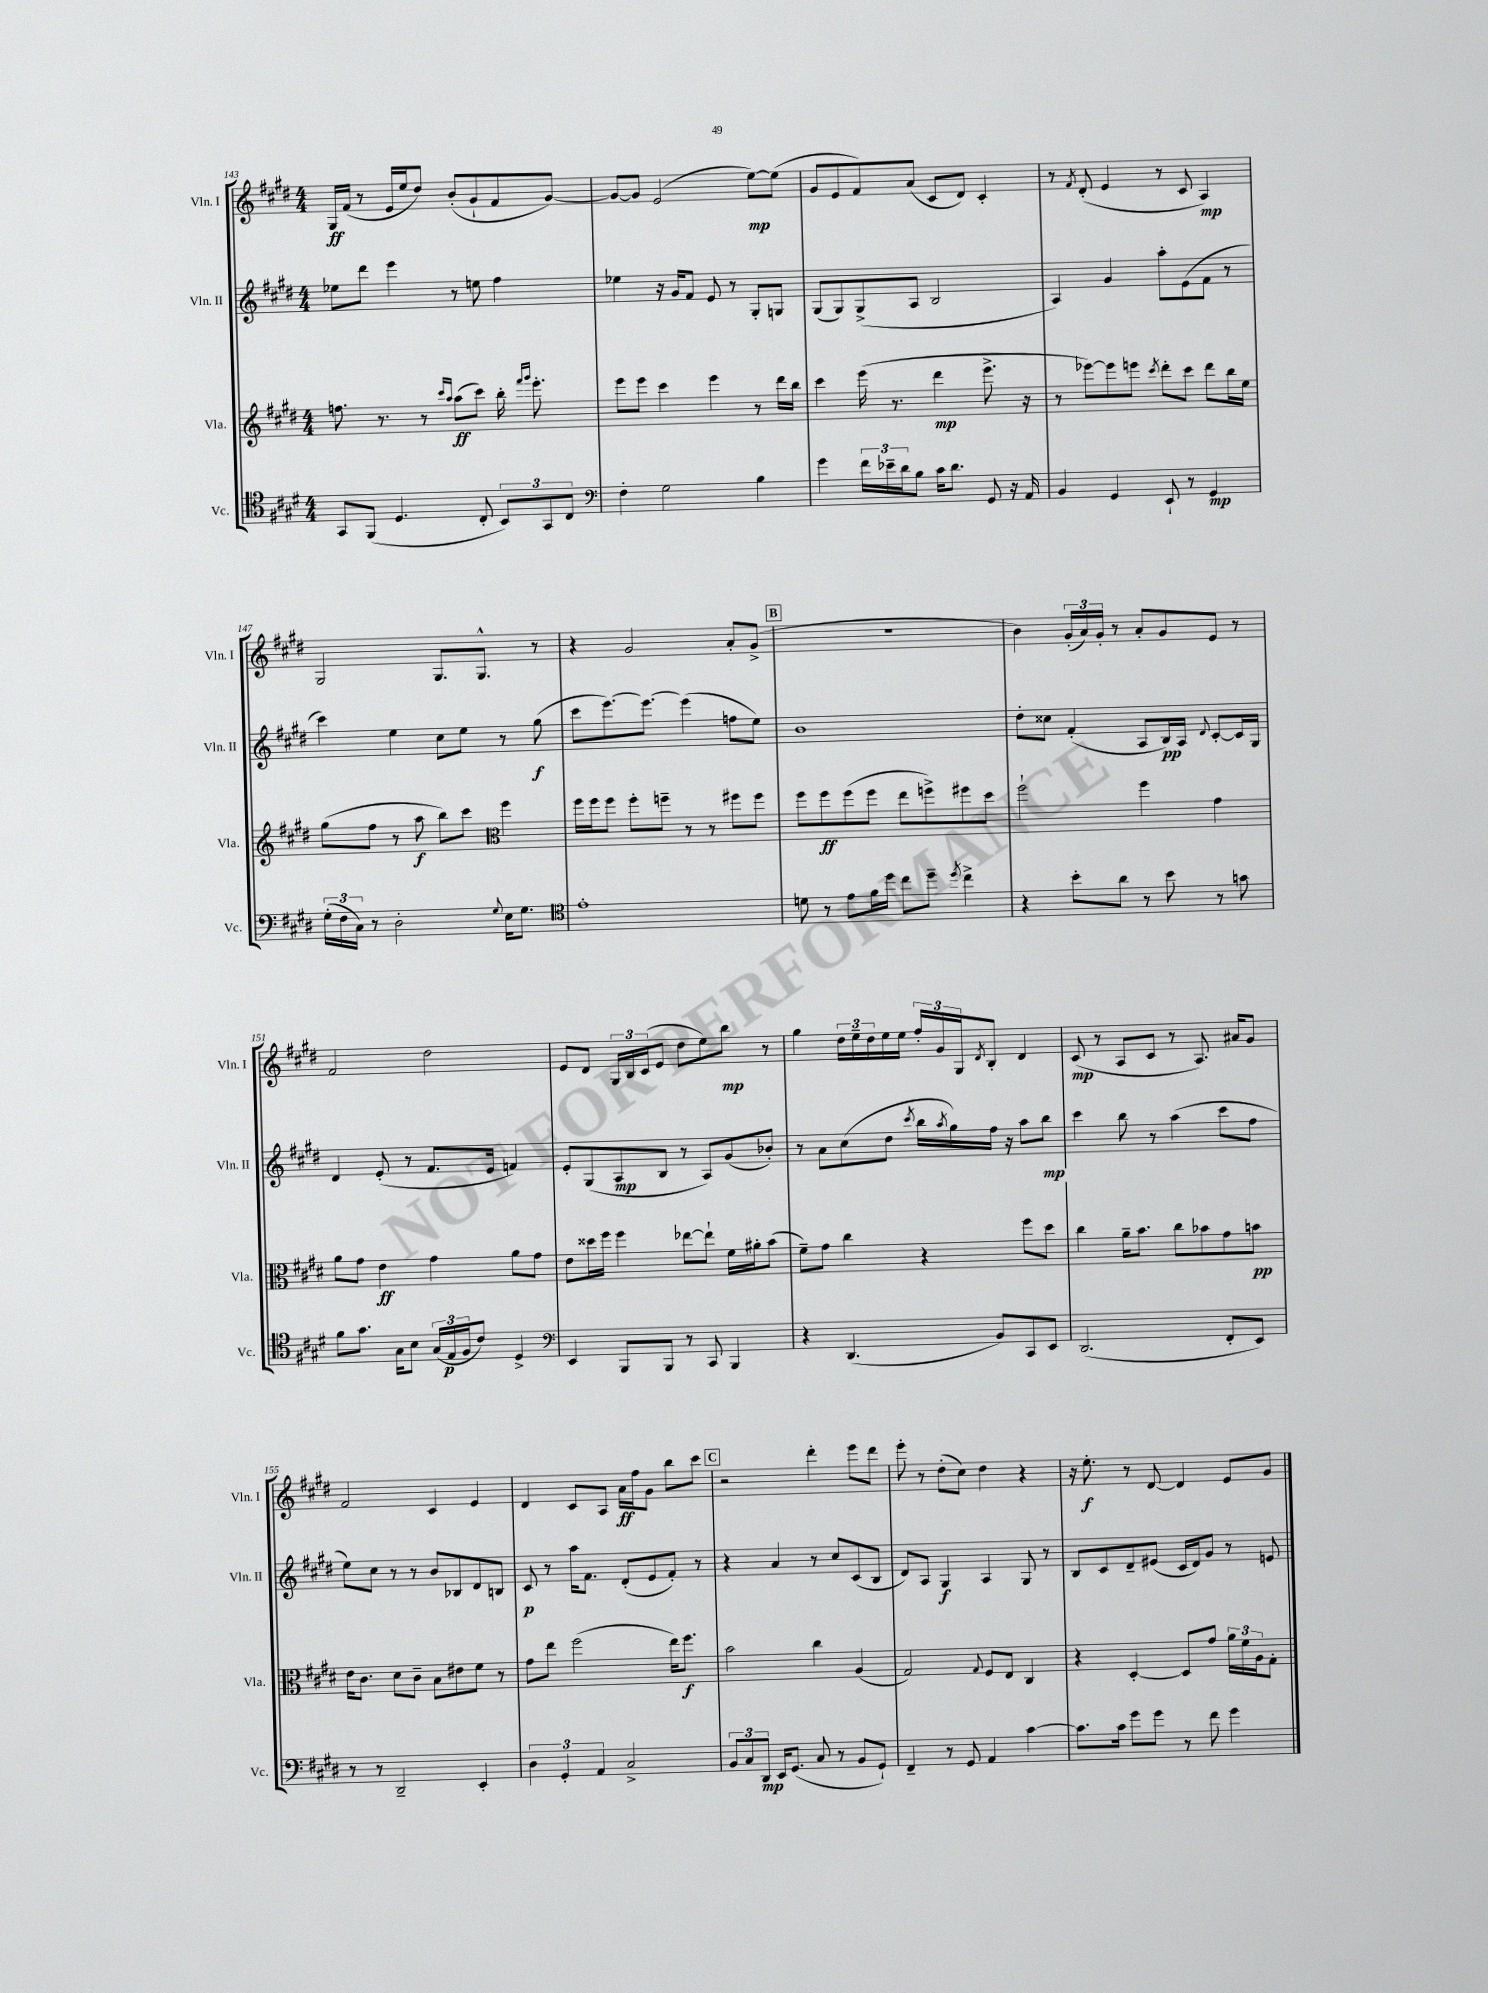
<<
\new StaffGroup <<
\new Staff = "s0" \with { instrumentName = "Vln. I" shortInstrumentName = "Vln. I" } {
    \clef treble \key e \major \numericTimeSignature \time 4/4
    gis16\ff fis'16( r8 e'16 e''16 dis''8) b'8-.( gis'8-! fis'8 gis'8~) |
    gis'8~ gis'8 e'2( e''8~\mp) e''8( |
    gis'8 e'8 fis'8) a'8( cis'8 dis'8) cis'4-. |
    r8 \acciaccatura { fis'8 } dis'8-.( e'4 r8 cis'8 a4\mp) |
    gis2 gis8. gis8.-^ r8 |
    r4 gis'2 a'8-. gis'8->( |
    \mark \markup { \box "B" } R1 |
    b'4) \tuplet 3/2 { gis'16-.( a'16) gis'16-. } r8 a'8-. gis'8 e'8 r8 |
    fis'2 dis''2 |
    e'8 dis'8 \tuplet 3/2 { gis16 b16 cis'16( } e'8 dis''8 e''8) b''8\mp r8 |
    gis''4 \tuplet 3/2 { dis''16 e''16-- dis''16 } e''16 e''16 \tuplet 3/2 { fis''16-. gis'16 gis16 } \acciaccatura { dis'8 } b8-. dis'4 |
    cis'8\mp( r8 a8 cis'8 r8 a8.) ais'16 gis'8 |
    fis'2 cis'4 e'4 |
    dis'4 cis'8 a8 a'16\ff fis''16 gis'8 b''8 cis'''8 |
    \mark \markup { \box "C" } r2 dis'''4-. e'''8 dis'''8 |
    e'''8-. r8 dis''8-.( cis''8) dis''4 r4 |
    r16 e''8.-.\f r8 dis'8~ dis'4 e'8 gis'8 \bar "|." |
}
\new Staff = "s1" \with { instrumentName = "Vln. II" shortInstrumentName = "Vln. II" } {
    \clef treble \key e \major \numericTimeSignature \time 4/4
    ees''8 dis'''8 e'''4 r8 e''8 fis''4 |
    ees''4 r16 gis'16 fis'8 e'8 r8 gis8-. g8 |
    gis8( gis8) gis8->( a8 b2 |
    a4) gis'4 a''8-. e'8( fis'8 r8 |
    cis'''4) e''4 cis''8 e''8 r8 gis''8\f( |
    cis'''8 e'''8.~) e'''8.~ e'''4( f''8 e''8) |
    \mark \markup { \box "B" } b'1 |
    dis''8-. cisis''8 fis'4-.( a8 b16\pp) a16 \appoggiatura { dis'8 } cis'8~-. cis'16 gis16 |
    dis'4 e'8-.( r8 fis'8. e'16 f'4) |
    e'8-. gis8( a8\mp b8 r8 a8) gis'8( bes'8-.) |
    r8 a'8 cis''8( dis''8 \acciaccatura { cis'''8 } b''16 \acciaccatura { a''8 } gis''16) fis''16 r16 a''8 b''8\mp |
    cis'''4 b''8 r8 a''4( cis'''8 fis''8 |
    e''8) cis''8 r8 r8 b'8 bes8 dis'8 b8 |
    cis'8\p r8 a''16 fis'8. dis'8-.( e'8 fis'8-.) r8 |
    \mark \markup { \box "C" } r4 a'4 r8 cis''8 cis'8( b8 |
    dis'8) a8 gis4\f a4 gis8 r8 |
    b8 cis'8 dis'8-- eis'8( cis'16 dis'16) gis'8 r8 e'8 \bar "|." |
}
\new Staff = "s2" \with { instrumentName = "Vla." shortInstrumentName = "Vla." } {
    \clef treble \key e \major \numericTimeSignature \time 4/4
    f''8. r8. r8 \grace { cis'''16 a''16 } a''8\ff( cis'''8) b''16-. \grace { fis'''16 gis'''16 } e'''8.-. |
    e'''8 e'''8 cis'''4 e'''4 r8 dis'''16 b''16 |
    cis'''4 e'''16( r8. dis'''4\mp e'''8.-> r16 |
    r8 ees'''8~) ees'''8 e'''8 \acciaccatura { cis'''8 } dis'''8-. cis'''8 dis'''8 b''16 e''16 |
    gis''8( fis''8 r8 a''8\f b''8) cis'''8 \clef alto fis''4 |
    fis''16 fis''16 fis''8 fis''8-. f''8-- r8 r8 fis''8 fis''8 |
    \mark \markup { \box "B" } fis''8 fis''8\ff fis''8( fis''8 e''8 f''8->) fis''8 dis''8 |
    fis''2-! fis''4 gis'4 |
    a'8 gis'8 e'4\ff gis'4 a'8 gis'8 |
    e'8 disis''16 fis''16 fis''4 ees''8~ ees''8-! fis'16 ais'16-. b'8( |
    fis'8--) gis'8 cis''4 r4 fis''8 dis''8 |
    cis''4 a'16-- b'8. cis''8 bes'8 gis'8 b'8\pp |
    e'16 cis'8. dis'8 cis'8-- b8 eis'8 fis'8 r8 |
    gis'8 e''8 fis''2( e''16) fis''8.\f |
    \mark \markup { \box "C" } b'2 cis''4 a4( |
    gis2) \appoggiatura { gis8 } fis8 e8 cis4 |
    r4 dis4~-. dis8 gis'8 \tuplet 3/2 { a'16 fis'16 a16 } gis8-. \bar "|." |
}
\new Staff = "s3" \with { instrumentName = "Vc." shortInstrumentName = "Vc." } {
    \clef tenor \key e \major \numericTimeSignature \time 4/4
    gis,8 fis,8( dis4. cis8-. \tuplet 3/2 { b,8) gis,8 cis8 } |
    \clef bass fis4-. gis2 b4 |
    gis'4 \tuplet 3/2 { fis'16 ees'16-- dis'16 } b8 cis'16 dis'8. gis,8 r16 a,16 |
    b,4 gis,4 e,8-! r8 gis,4\mp |
    \tuplet 3/2 { gis16-.( fis16 cis16) } r8 dis2-. \appoggiatura { gis8 } e16 gis8. |
    \clef tenor e'1-. |
    \mark \markup { \box "B" } d'8 r8 e'8 fis'16 dis''16 cis''8 dis''8-- \acciaccatura { dis''8 } cis''4-> |
    r4 b'8-. a'8 r8 b'8 r8 g'8 |
    fis'8 gis'8. gis16 b8 \tuplet 3/2 { gis16( e16\p fis16 } cis'8) dis4-> |
    \clef bass e,4 b,,8 b,,8 r8 cis,8 b,,4 |
    r4 dis,4.( b,8) cis,8 e,8 |
    dis,2.( fis,8-. e,8) |
    r8 r8 dis,2-- e,4-. |
    \tuplet 3/2 { dis4 gis,4-. a,4 } cis2-> |
    \mark \markup { \box "C" } \tuplet 3/2 { b,8 cis8 dis,8\mp } e,16 gis,8.( cis8 r8 b,8 gis,8-!) |
    fis,4-- r8 gis,8 a,4 cis'4~ |
    cis'8. cis'16 gis'8 gis'8 r8 fis'8 gis'4 \bar "|." |
}
>>
>>
\layout { \context { \Score currentBarNumber = #143 } }
